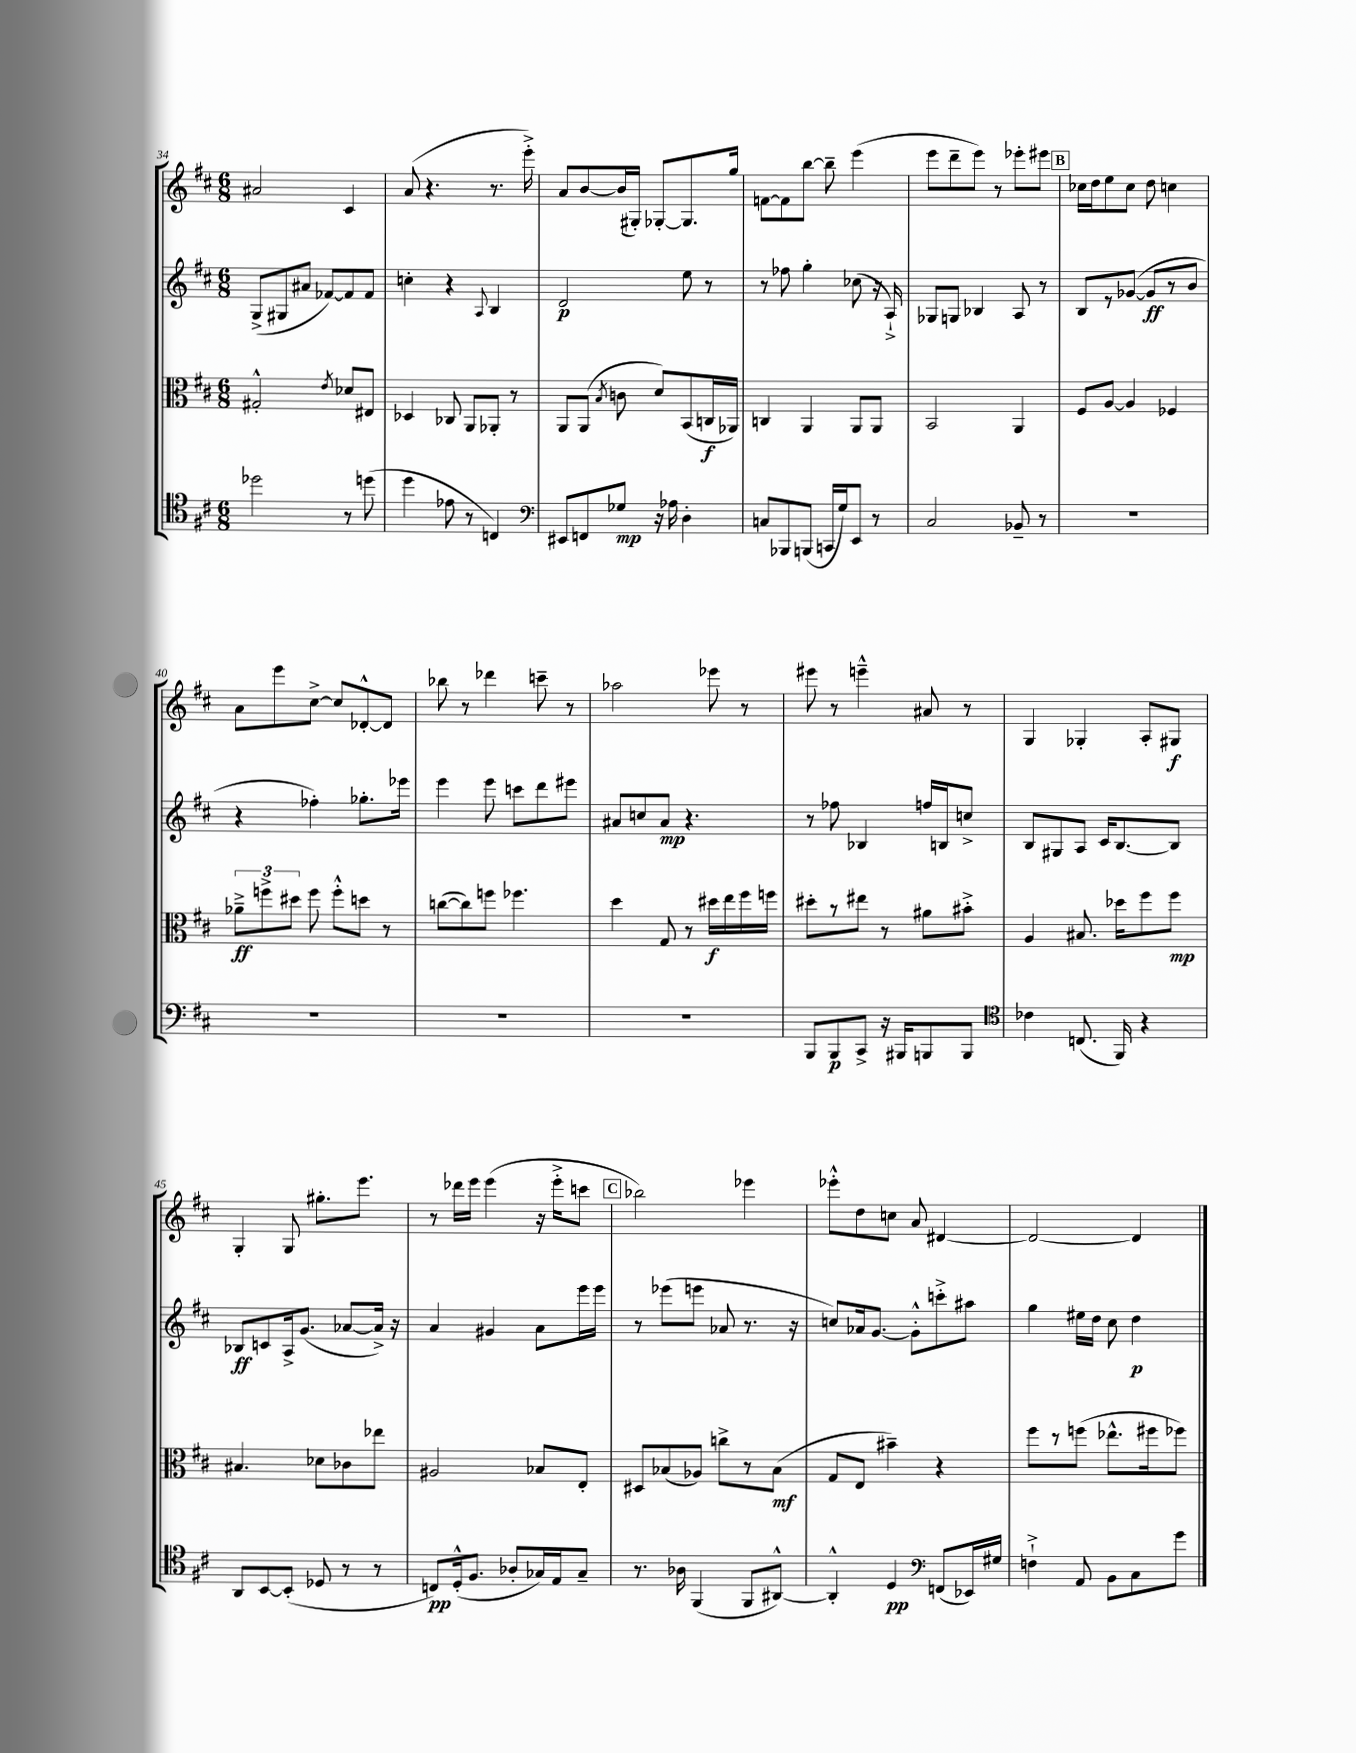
<<
\new StaffGroup <<
\new Staff = "s0" {
    \clef treble \key d \major \numericTimeSignature \time 6/8
    \autoBeamOff ais'2 cis'4 |
    a'8( r4. r8. e'''16-.->) |
    a'8[ b'8~ b'16( gis16]-.) ges8[~-. ges8. g''16] |
    f'8[~ f'8 b''8]~ b''8-- e'''4( |
    e'''8[ d'''8-- e'''8]) r8 ees'''8[-. eis'''8] |
    \mark \markup { \box "B" } ces''16[ d''16 e''8 ces''8] d''8 c''4 |
    a'8[ e'''8 cis''8]~-> cis''8[ des'8~-.-^ des'8] |
    bes''8 r8 des'''4 c'''8-- r8 |
    aes''2 ees'''8 r8 |
    eis'''8 r8 e'''4---^ ais'8 r8 |
    g4 ges4-. a8[-. gis8]\f |
    g4-. g8 gis''8.[-. e'''8.] |
    r8 des'''16[ e'''16] e'''4( r16 e'''16[-.-> c'''8] |
    \mark \markup { \box "C" } bes''2) ees'''4 |
    ees'''8[-.-^ d''8 c''8] a'8 dis'4~ |
    dis'2~ dis'4 \bar "|." |
}
\new Staff = "s1" {
    \clef treble \key d \major \numericTimeSignature \time 6/8
    \autoBeamOff g8[->( gis8 ais'8] fes'8[~) fes'8 fes'8] |
    c''4-. r4 \appoggiatura { a8 } b4 |
    d'2\p e''8 r8 |
    r8 fes''8 g''4-. ces''8( r16 a16-!->) |
    ges8[ g8] bes4 a8 r8 |
    \mark \markup { \box "B" } b8[ r8 ges'8]~( ges'8[\ff r8 b'8] |
    r4 fes''4-.) ges''8.[-. ees'''16] |
    e'''4 e'''8 c'''8[ d'''8 eis'''8] |
    ais'8[ c''8 ais'8]\mp r4. |
    r8 fes''8 bes4 f''16[ b16 c''8]-> |
    b8[ gis8 a8] cis'16[ b8.~ b8] |
    bes8[\ff c'8 a16-> g'8.]( aes'8[~ aes'16]->) r16 |
    a'4 gis'4 a'8[ e'''16 e'''16] |
    \mark \markup { \box "C" } r8 ees'''8[( e'''8] aes'8 r8. r16 |
    c''8[) aes'16 g'8.]~ g'8[-.-^ c'''8-.-> ais''8] |
    g''4 eis''16[ d''16] cis''8 d''4\p \bar "|." |
}
\new Staff = "s2" {
    \clef alto \key d \major \numericTimeSignature \time 6/8
    \autoBeamOff gis2-.-^ \acciaccatura { e'8 } des'8[ eis8] |
    des4 ces8 a,8[ aes,8]-. r8 |
    a,8[ a,8]( \acciaccatura { b8 } c'8 d'8[) b,8( c16\f aes,16]) |
    c4 a,4 a,8[ a,8] |
    b,2 a,4 |
    \mark \markup { \box "B" } fis8[ a8]~ a4 fes4 |
    \tuplet 3/2 { aes'8[--->\ff f''8-> dis''8] } f''8 f''8[-.-^ d''8] r8 |
    c''8[~( c''8) f''8] fes''4. |
    d''4 g8 r8 dis''16[\f e''16 fis''16 f''16] |
    dis''8[-. r8 eis''8] r8 ais'8[ bis'8]-.-> |
    a4 bis8. des''16[ fis''8 fis''8]\mp |
    bis4. des'8[ ces'8 ees''8] |
    ais2 bes8[ e8]-. |
    \mark \markup { \box "C" } dis8[ bes8( aes8]) c''8[-> r8 bes8]\mf( |
    g8[ e8] bis'4--) r4 |
    fis''8[ r8 f''8]( ees''8.[-^ fis''16 fes''8]) \bar "|." |
}
\new Staff = "s3" {
    \clef tenor \key d \major \numericTimeSignature \time 6/8
    \autoBeamOff des''2 r8 d''8( |
    d''4 ees'8 r8 c4) |
    \clef bass eis,8[ f,8 ges8]\mp r16 aes16 d4-. |
    c8[ bes,,8 b,,8]( c,16[ g16) e,8] r8 |
    cis2 bes,8-- r8 |
    \mark \markup { \box "B" } R2. |
    R2. |
    R2. |
    R2. |
    b,,8[ b,,8\p cis,8]-> r16 bis,,16[ b,,8 b,,8] |
    \clef tenor ces'4 c8.( fis,16) r4 |
    a,8[ b,8~ b,8]-.( des8 r8 r8 |
    c8[\pp) d16-.-^( fis8.] aes8[-. ges16) e16 ges8]-- |
    \mark \markup { \box "C" } r8. aes16 fis,4( fis,8[ ais,8]~-^) |
    ais,4-.-^ d4\pp \clef bass f,8[( ees,16) gis16] |
    f4-!-> a,8 b,8[ cis8 g'8] \bar "|." |
}
>>
>>
\layout { \context { \Score currentBarNumber = #34 } }
